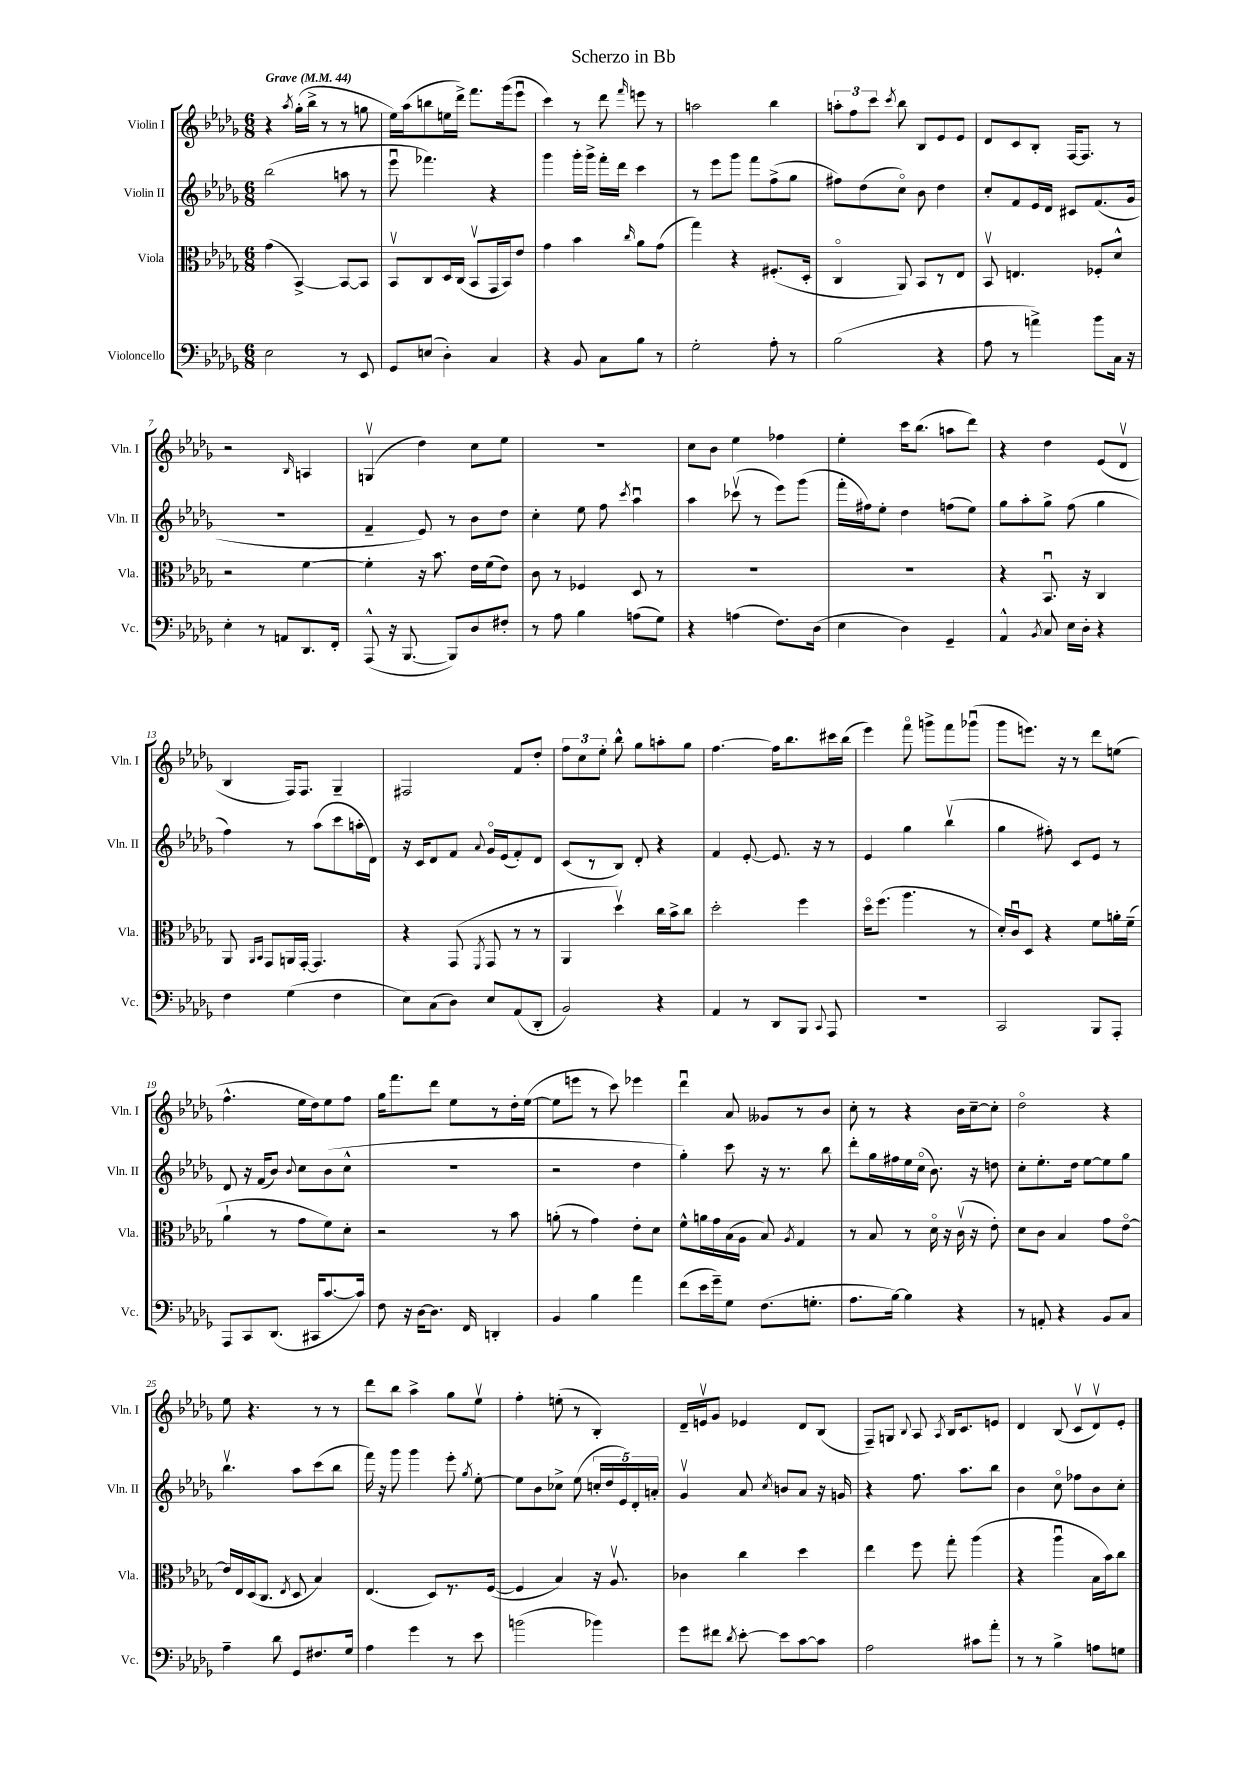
\header { title = "Scherzo in Bb" }
<<
\new StaffGroup <<
\new Staff = "s0" \with { instrumentName = "Violin I" shortInstrumentName = "Vln. I" } {
    \clef treble \key des \major \numericTimeSignature \time 6/8 \tempo "Grave" 4 = 44
    \autoBeamOff r4 \acciaccatura { aes''8 } ges''16[-.( bes''16]-> r8 r8 g''8 |
    ees''16[) aes''16( b''8 e''16 des'''16]->) f'''8.[ ges'''16( ees'''8]\downbow |
    c'''4) r8 des'''8 \grace { f'''16 } e'''8 r8 |
    a''2 bes''4 |
    \tuplet 3/2 { a''8[-. f''8 c'''8] } \acciaccatura { c'''8 } bes''8 bes8[ ees'8 ees'8] |
    des'8[ c'8 bes8]-. f16[~ f8.] r8 |
    r2 \grace { bes16 } a4 |
    g4\upbow( des''4) c''8[ ees''8] |
    r2. |
    c''8[ bes'8] ees''4 fes''4 |
    ees''4-. c'''16[ bes''8.]( a''8[ des'''8]) |
    r4 des''4 ees'8[( des'8]\upbow |
    bes4 f16[) f8.] ges4-- |
    fis2 f'8[ des''8]-. |
    \tuplet 3/2 { f''8[ c''8 ees''8]-. } bes''8-^ ges''8[ a''8-. ges''8] |
    f''4.~ f''16[ bes''8. cis'''16 bes''16]( |
    ees'''4) f'''8\flageolet g'''8[-> f'''8 ges'''8]\downbow( |
    ges'''8[ e'''8.]) r16 r8 des'''8[ e''8]( |
    f''4.-^ ees''16[ des''16) ees''8 f''8] |
    ges''16[ f'''8. des'''8] ees''8[ r8 des''16-. ees''16]~( |
    ees''8[ e'''8] r8 c'''8) ees'''4 |
    des'''4\downbow aes'8 geses'8[ r8 bes'8] |
    c''8-. r8 r4 bes'16[ c''16~-- c''8]-. |
    des''2\flageolet r4 |
    ees''8 r4. r8 r8 |
    des'''8[ bes''8] aes''4-> ges''8[ ees''8]\upbow |
    f''4-. e''8-.( r8 bes4-.) |
    des'16[-- e'16\upbow ges'8] ees'4 des'8[ bes8]( |
    f8[--) g8] \appoggiatura { bes8 } aes8 \acciaccatura { aes8 } bes16[ c'8. e'8] |
    des'4 bes8( c'8[\upbow des'8\upbow) ees'8]-. \bar "|." |
}
\new Staff = "s1" \with { instrumentName = "Violin II" shortInstrumentName = "Vln. II" } {
    \clef treble \key des \major \numericTimeSignature \time 6/8
    \autoBeamOff bes''2( a''8 r8 |
    ees'''8\downbow fes'''4.) r4 |
    ges'''4 ges'''16[-. ges'''16]-> f'''16[-. des'''16] c'''4 |
    r8 ees'''8[ ges'''8] f'''8[ f''8->( ges''8] |
    fis''8[) des''8( c''8]\flageolet) bes'8 des''4 |
    c''8[-. f'8 ees'16 des'16] cis'8[ f'8.( ges'16] |
    R2. |
    f'4-- ees'8) r8 bes'8[ des''8] |
    c''4-. ees''8 f''8 \acciaccatura { c'''8 } aes''4\downbow |
    aes''4 ces'''8\upbow( r8 ees'''8[) ges'''8]( |
    f'''16[-. fis''16) ees''8]-. des''4 f''8[( ees''8]) |
    ges''8[ aes''8-. ges''8]-> f''8( ges''4 |
    f''4) r8 aes''8[( c'''8 a''16-. des'16]) |
    r16 c'16[ des'8 f'8] \appoggiatura { aes'8 } ges'16[\flageolet ees'16( f'8-.) des'8] |
    c'8[( r8 bes8]) des'8-. r4 |
    f'4 ees'8~-. ees'8. r16 r8 |
    ees'4 ges''4 bes''4\upbow( |
    ges''4 fis''8-.) c'8[ ees'8] r8 |
    des'8 r16 f'16[( bes'8]) \appoggiatura { bes'8 } c''8[ bes'8( c''8]-^ |
    R2. |
    r2 des''4 |
    ges''4-.) c'''8 r16 r8. bes''8 |
    des'''8[-. ges''16 fis''16 ees''16 c''16]\flageolet( bes'8.) r16 d''8 |
    c''8[-. ees''8.-. des''16] ees''8[~ ees''8 ges''8] |
    bes''4.\upbow aes''8[ c'''8( bes''8] |
    f'''16) r16 ges'''8 ges'''4 ees'''8-. \acciaccatura { ges''8 } ees''8~-. |
    ees''8[ bes'8 ces''8]-> ees''8( \tuplet 5/4 { c''16[-. des''16 ees'16) des'16-. a'16]-. } |
    ges'4\upbow aes'8 \acciaccatura { c''8 } b'8[ aes'8] r16 g'16 |
    r4 f''8. aes''8.[ bes''8] |
    bes'4 c''8\flageolet fes''8[ bes'8 c''8]-. \bar "|." |
}
\new Staff = "s2" \with { instrumentName = "Viola" shortInstrumentName = "Vla." } {
    \clef alto \key des \major \numericTimeSignature \time 6/8
    \autoBeamOff ges'4( bes,4~->) bes,8[~ bes,8] |
    bes,8[\upbow c8 des16 c16]( bes,8[\upbow ges,16 bes,16) ees'8] |
    ges'4 bes'4 \grace { c''16 } aes'8[ ges'8]( |
    ges''4) r4 fis8.[-.( des16]-. |
    c4\flageolet aes,8) bes,8[ r8 ees8] |
    bes,8\upbow e4. fes8[-. des'8]-^ |
    r2 f'4~ |
    f'4-. r16 bes'8. ees'16[ f'16( ees'8]) |
    c'8 r8 fes4 des8 r8 |
    R2. |
    R2. |
    r4 bes,8.\downbow r16 c4 |
    aes,8 \grace { aes,16[ bes,16] } ges,8[ a,16 ges,16]~-. ges,4. |
    r4 ges,8( \acciaccatura { f,8 } ges,8 r8 r8 |
    aes,4 des''4\upbow) c''16[ bes'16-> c''8] |
    des''2-. f''4 |
    des''16[\flageolet f''8.]( aes''4. r8 |
    des'16[-.) c'16\downbow des8] r4 f'8[ a'16-. f'16]--( |
    aes'4-! r8 ges'8[ f'8) des'8]-. |
    r2 r8 bes'8 |
    a'8-.( r8 ges'4) ees'8[-. des'8] |
    f'8[-^ a'16 ges'16 bes16( aes16] bes8) \acciaccatura { aes8 } ges4 |
    r8 bes8 r8 des'16\flageolet r16 c'16\upbow( r16 ees'8-.) |
    des'8[ c'8] bes4 ges'8[ ees'8]~\flageolet |
    ees'16[ ees16 des16( c8.] \acciaccatura { ees8 } des8 bes4) |
    ees4.( des8[) r8. f16]~( |
    f4 bes4) r16 aes8.\upbow |
    ces'4 c''4 des''4 |
    ees''4 f''8 ges''8-. aes''4( |
    r4 aes''4\downbow bes16[ bes'16) c''8] \bar "|." |
}
\new Staff = "s3" \with { instrumentName = "Violoncello" shortInstrumentName = "Vc." } {
    \clef bass \key des \major \numericTimeSignature \time 6/8
    \autoBeamOff ees2 r8 ees,8 |
    ges,8[ e8]( des4-.) c4 |
    r4 bes,8 c8[ bes8] r8 |
    ges2-. aes8-. r8 |
    bes2( r4 |
    aes8 r8 a'4->) bes'8[ c16] r16 |
    ees4-. r8 a,8[ des,8. f,16]-. |
    aes,,8-^( r16 bes,,8.~ bes,,8[) des8 fis8]-. |
    r8 aes8 bes4 a8[( ges8]) |
    r4 a4( f8.[) des16]( |
    ees4 des4) ges,4-- |
    aes,4-^ \acciaccatura { bes,8 } c8 ees16[ des16]-. r4 |
    f4 ges4( f4 |
    ees8[) c8( des8]) ees8[ aes,8( des,8]-. |
    bes,2) r4 |
    aes,4 r8 des,8[ bes,,8] \appoggiatura { c,8 } aes,,8 |
    R2. |
    c,2 bes,,8[ aes,,8]-. |
    aes,,8[ c,8 des,8.]( cis,16[ c'8.~ c'16]) |
    f8 r16 des16[~ des8.] f,16 d,4-. |
    bes,4 bes4 aes'4 |
    f'8[( ees'16 ges'16--) ges8] f8.[( g8.]-. |
    aes8.[ bes16]~) bes4 r4 |
    r8 a,8-. r4 bes,8[ c8] |
    aes4-- des'8 ges,8[ fis8. ges16] |
    aes4 ges'4 r8 ees'8 |
    b'2( bes'4) |
    ges'8[ fis'8] \acciaccatura { des'8 } ees'8~-. ees'8[ c'8~ c'8] |
    aes2 cis'8[ aes'8]-. |
    r8 r8 bes4-> a8[ g8] \bar "|." |
}
>>
>>
